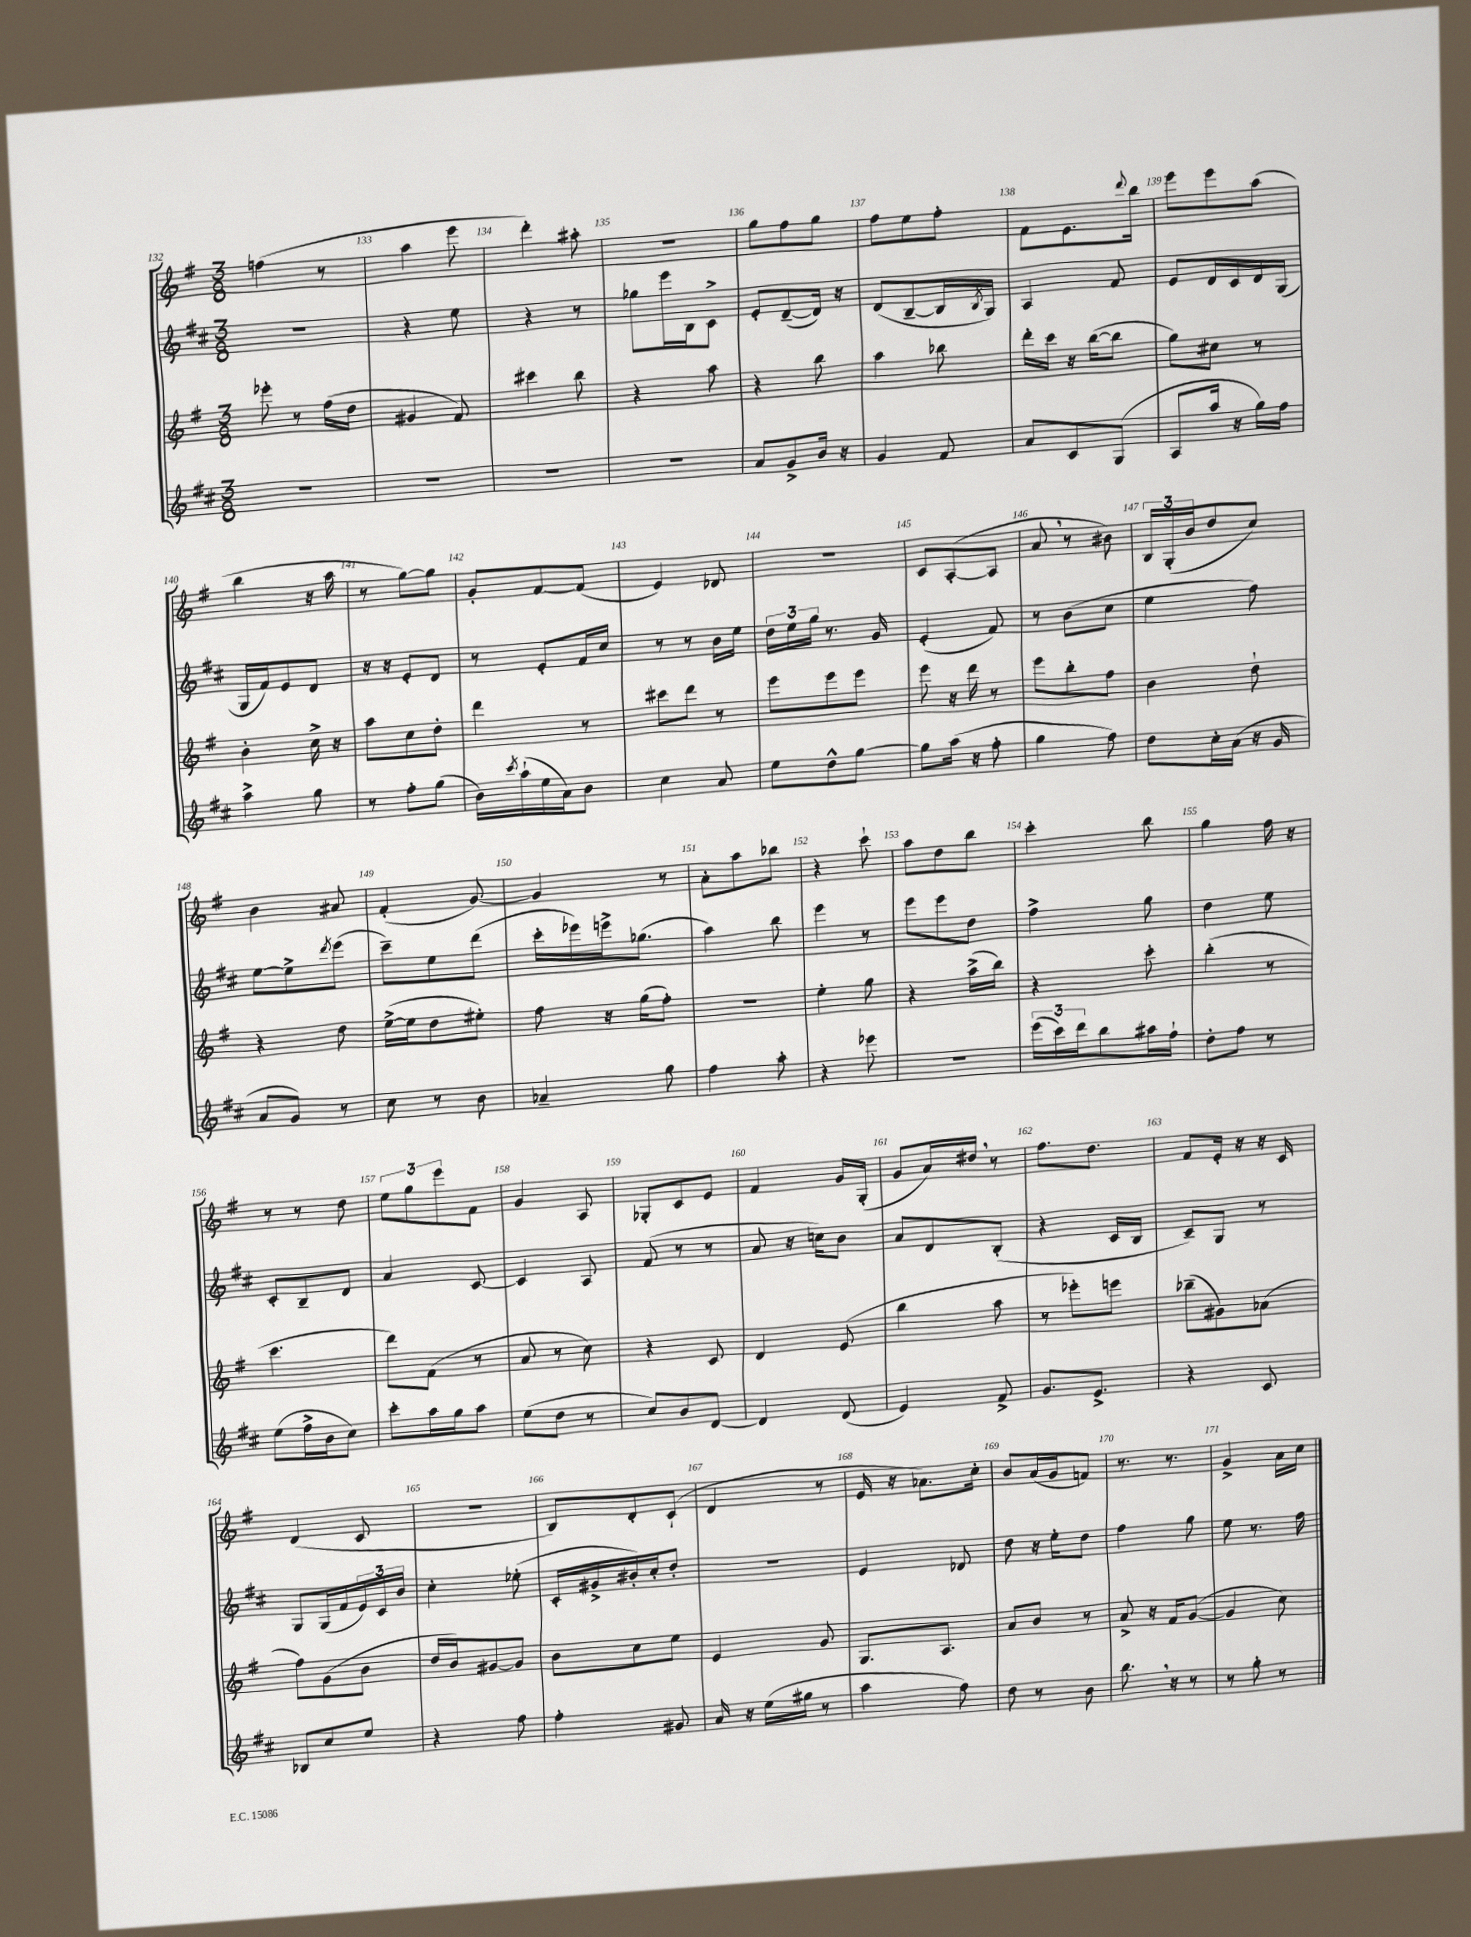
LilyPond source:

<<
\new StaffGroup <<
\new Staff = "s0" {
    \clef treble \key g \major \numericTimeSignature \time 3/8
    f''4( r8 |
    a''4 e'''8 |
    d'''4-.) ais''8-. |
    R4. |
    g''8 fis''8 g''8 |
    fis''8 e''8 fis''8-. |
    fis'8 e'8. \appoggiatura { d'''8 } b''16 |
    e'''8 e'''8 a''8( |
    b''4 r16 a''16 |
    r8 g''8~) g''8 |
    g'8-. fis'8~ fis'8( |
    e'4) des'8 |
    R4. |
    c'8 a8~-.( a8 |
    a'8 \breathe r8 bis'8) |
    \tuplet 3/2 { b16 g16-.( b'16 } d''8 c''8) |
    b'4 ais'8 |
    fis'4-.( g'8~) |
    g'4 r8 |
    a'8-. a''8 bes''8 |
    r4 c'''8-! |
    a''8 d''8 b''8 |
    c'''4-. b''8 |
    g''4 fis''16 r16 |
    r8 r8 d''8 |
    \tuplet 3/2 { e''8 g''8 e'''8 } fis'8 |
    g'4 a8 |
    ges8-. c'8 e'8 |
    fis'4 g'16 g16-.( |
    g'8 a'16) dis''16 \breathe r8 |
    fis''8. d''8. |
    fis'8 e'16-. r16 r16 c'16 |
    d'4( c'8 |
    R4. |
    b8) d'8-. c'8-!( |
    d'4 r8 |
    e'16 r16 aes'8.) c''16-. |
    b'8 a'16( g'16 f'8) |
    r8. r8. |
    g'4-> a'16 c''16 \bar "|." |
}
\new Staff = "s1" {
    \clef treble \key d \major \numericTimeSignature \time 3/8
    R4. |
    r4 e''8 |
    r4 r8 |
    ges''8 e'''16 b16 cis'8-> |
    e'8-. d'8~--( d'16) r16 |
    d'8( b8~-- b16 \acciaccatura { b8 } g16) |
    a4 fis'8 |
    e'8 d'16 cis'16 d'16 g16( |
    g16 fis'16) e'8 d'8 |
    r16 r16 e'8-. d'8 |
    r8 e'8-. fis'16 cis''16 |
    r8 r8 b'16 e''16 |
    \tuplet 3/2 { d''16 e''16 g''16 } r8. g'16 |
    e'4-.( fis'8) |
    r8 b'8( cis''8 |
    e''4 fis''8) |
    e''8~ e''8-> \acciaccatura { d'''8 } e'''8( |
    cis'''8--) e''8 d'''8( |
    cis'''16-. ees'''16) e'''16-> ges''8.( |
    a''4) b''8 |
    e'''4 r8 |
    e'''8 e'''8 d''8 |
    fis''4-> g''8 |
    d''4 e''8 |
    cis'8-. b8-- d'8 |
    a'4 cis'8~ |
    cis'4 a8 |
    fis'8( r8 r8 |
    a'8 r16 c''16) b'8 |
    a'8 d'8 b8-.( |
    r4 cis'16 b16 |
    cis'8--) g8 r8 |
    g8 g16( fis'16 \tuplet 3/2 { e'16) cis'16 b'16 } |
    cis''4-. ees''8-.( |
    cis'16-. gis'16-> bis'16-.) cis''16-. d''8-. |
    R4. |
    e'4 des'8 |
    d''8 r16 e''16-. d''8 |
    fis''4 g''8 |
    e''8 r8. fis''16 \bar "|." |
}
\new Staff = "s2" {
    \clef treble \key g \major \numericTimeSignature \time 3/8
    ees'''8-. r8 fis''16( d''16 |
    gis'4 fis'8) |
    cis'''4 b''8 |
    r4 a''8 |
    r4 b''8 |
    a''4 bes''8 |
    d'''16-. c'''16 r16 b''16~( b''8 |
    g''8) cis''8 r8 |
    b'4-. c''16-> r16 |
    a''8 c''8 d''8-. |
    d'''4 r8 |
    cis'''8 d'''8 r8 |
    e'''8 e'''8 e'''8 |
    e'''8 r16 d'''16 r8 |
    e'''8 b''8-. fis''8 |
    b'4 d''8-! |
    r4 d''8 |
    e''16~->( e''16 d''8 eis''8-.) |
    fis''8 r16 g''16( fis''8-.) |
    R4. |
    e''4-. g''8 |
    r4 a''16->( b''16) |
    r4 c'''8-. |
    b''4-.( r8 |
    c'''4. |
    d'''8) fis'8( r8 |
    a'8 r8 c''8) |
    r4 c'8 |
    d'4 e'8( |
    b''4 a''8 |
    r8 ees'''8-.) e'''8 |
    bes''8--( gis'8) aes'8( |
    fis''8) g'8( b'8 |
    d''16 b'16) gis'8~ gis'8 |
    b'8 c''8 e''8 |
    e'4 g'8 |
    g8. a8. |
    a'8 b'8 r8 |
    a'8-> r16 fis'16 g'8~( |
    g'4 c''8) \bar "|." |
}
\new Staff = "s3" {
    \clef treble \key d \major \numericTimeSignature \time 3/8
    R4. |
    R4. |
    R4. |
    R4. |
    a'8 g'8-> b'16 r16 |
    g'4 fis'8 |
    a'8 cis'8 g8( |
    a8 a''16 r16 g''16) fis''16 |
    a''4-> g''8 |
    r8 fis''8-. g''8( |
    b'16) \acciaccatura { cis'''8 } a''16-!( e''16 a'16) b'8 |
    cis''4 a'8 |
    e''8 d''8-^ g''8~ |
    g''8 a''16( r16 fis''8-. |
    g''4 fis''8) |
    d''8 cis''16-. a'16( r16 g'16 |
    a'8 g'8) r8 |
    cis''8 r8 b'8 |
    aes'4-- g''8 |
    fis''4 a''8-. |
    r4 ees'''8 |
    r4. |
    \tuplet 3/2 { e'''16( cis'''16) d'''16 } b''8 ais''16 fis''16-! |
    d''8-. fis''8 r8 |
    e''8( fis''16-> b'16 cis''8) |
    cis'''8-. a''16 g''16 a''8 |
    e''8( d''8 r8 |
    cis''8) b'8 d'8~ |
    d'4 d'8( |
    e'4) fis'8-> |
    g'8. e'8.-> |
    r4 cis'8 |
    bes8 cis''8 e''8 |
    r4 fis''8 |
    fis''4-. gis'8 |
    a'16 r16 e''16( gis''16 r8 |
    a''4 fis''8) |
    d''8 r8 b'8 |
    b''8. \breathe r16 r8 |
    r8 g''8-. r8 \bar "|." |
}
>>
>>
\layout { \context { \Score currentBarNumber = #132 \override BarNumber.break-visibility = ##(#f #t #t) barNumberVisibility = #all-bar-numbers-visible } }
